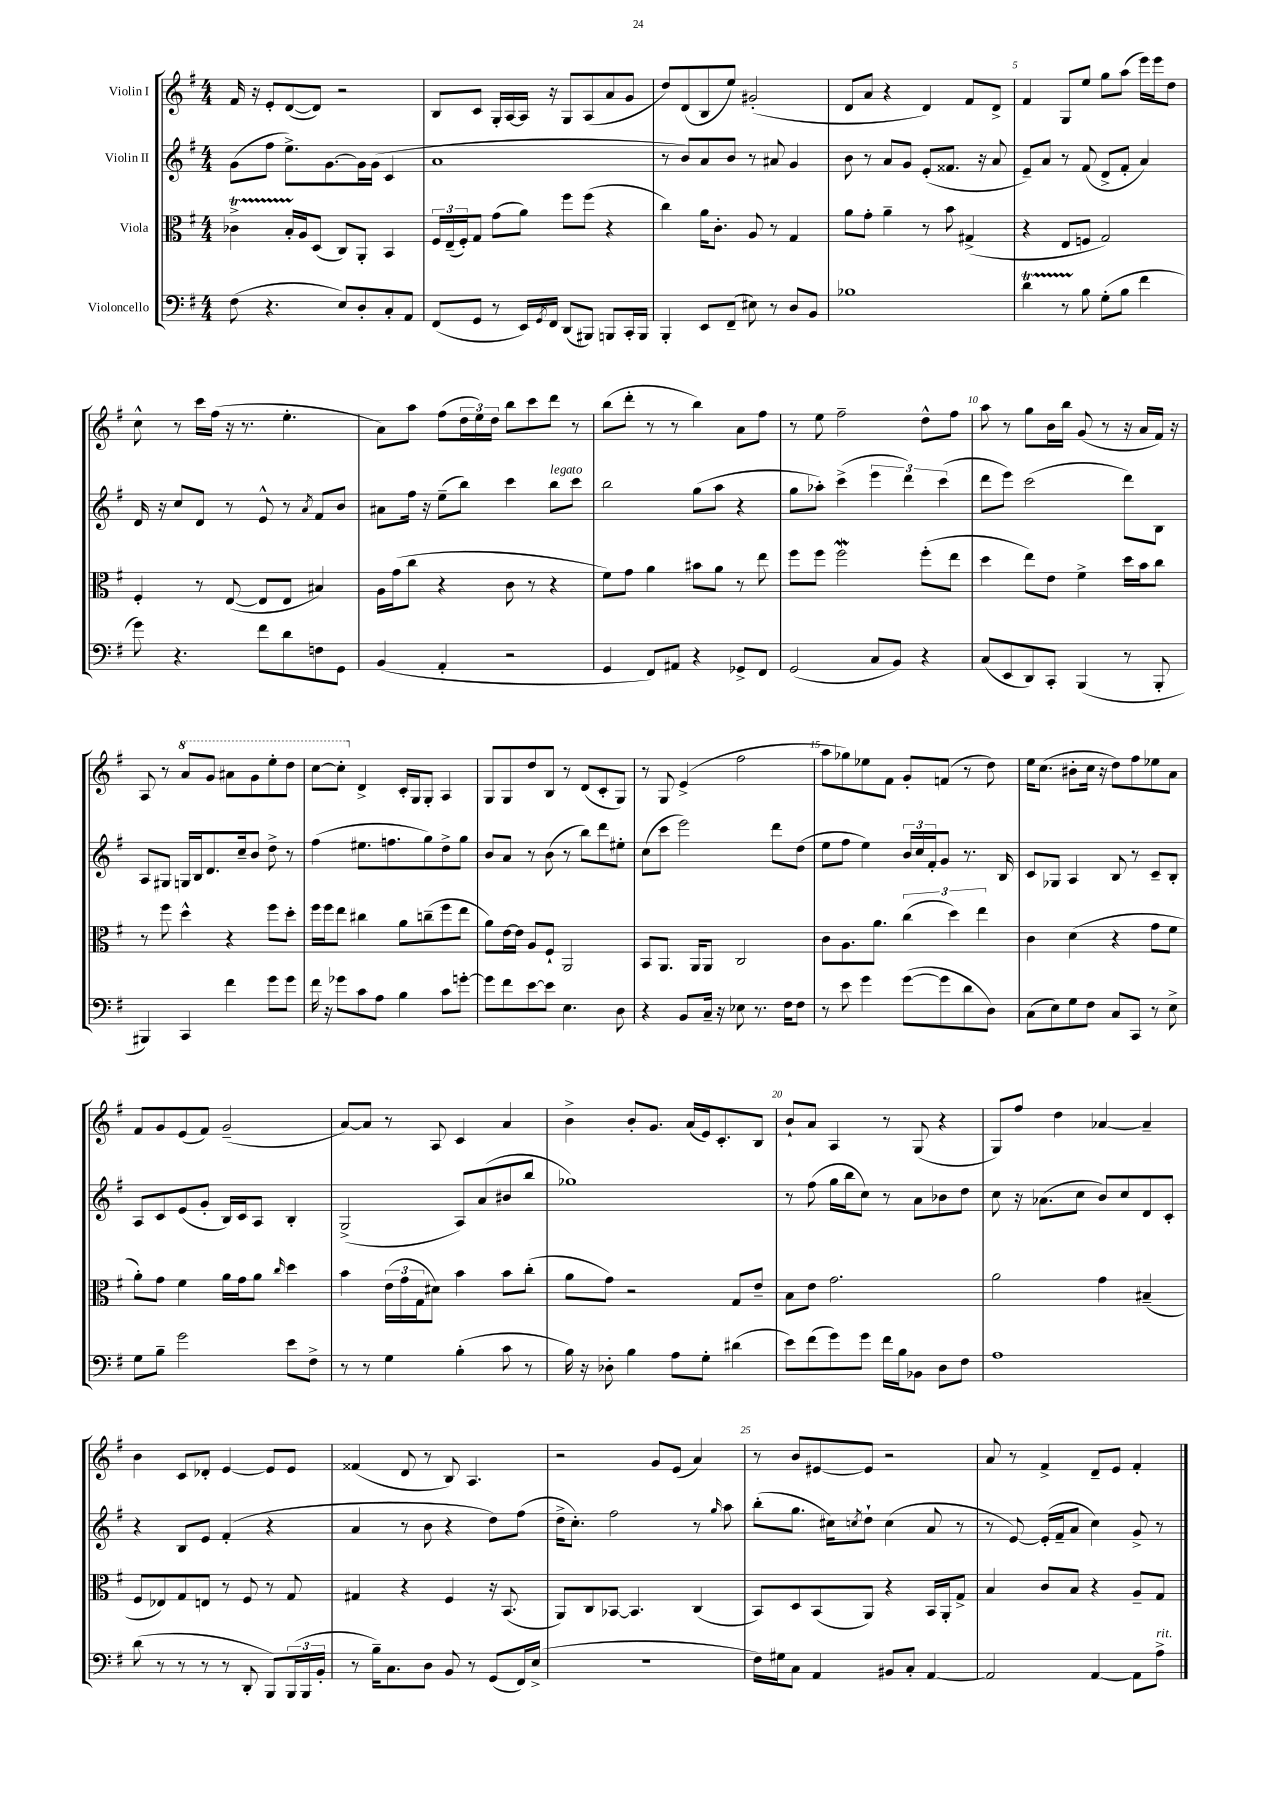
<<
\new StaffGroup <<
\new Staff = "s0" \with { instrumentName = "Violin I" } {
    \clef treble \key g \major \numericTimeSignature \time 4/4
    fis'16 r16 e'8-. d'8~( d'8) r2 |
    b8 c'8 g16-. a16~ a16 r16 g8 a8( a'8 g'8 |
    d''8) d'8( b8 e''8) gis'2-.( |
    d'8 a'8 r4 d'4) fis'8 d'8-> |
    fis'4 g8 e''8 g''8 a''8( e'''16) e'''16 d''8 |
    c''8-^ r8 c'''16 fis''16( r16 r8. e''4.-. |
    a'8) a''8 fis''8( \tuplet 3/2 { d''16 e''16) d''16 } b''8 c'''8 d'''8 r8 |
    b''8( d'''8-. r8 r8 b''4) a'8 fis''8 |
    r8 e''8 fis''2-- d''8-^ fis''8 |
    a''8 r8 g''8 b'16 b''16 g'8( r8 r16 a'16 fis'16) r16 |
    a8 r8 \ottava #1 a''8 g''8 ais''8 g''8 e'''8-. d'''8 |
    c'''8~ c'''8-. \ottava #0 d'4-> c'16-. g16 g8-. a4 |
    g8 g8 d''8 b8 r8 d'8( c'8-. g8) |
    r8 g8 e'4->( fis''2 |
    a''8 ges''8) ees''8 fis'8 g'8-. f'8( r8 d''8) |
    e''16 c''8.( bis'8-. c''16 r16 d''8) fis''8 ees''8 a'8 |
    fis'8 g'8 e'8( fis'8) g'2--( |
    a'8~) a'8 r8 a8 c'4 a'4 |
    b'4-> b'8-. g'8. a'16( e'16) c'8.-. b8 |
    b'8-! a'8 a4 r8 g8( r4 |
    g8) fis''8 d''4 aes'4~ aes'4-- |
    b'4 c'8 des'8-. e'4~ e'8 e'8 |
    fisis'4( d'8 r8 b8) a4. |
    r2 g'8 e'8( a'4) |
    r8 b'8 eis'8~ eis'8 r2 |
    a'8 r8 fis'4-> d'8-- e'8 fis'4-. \bar "|." |
}
\new Staff = "s1" \with { instrumentName = "Violin II" } {
    \clef treble \key g \major \numericTimeSignature \time 4/4
    g'8( fis''8 e''8.->) g'8.~ g'16 g'16( c'4 |
    a'1 |
    r8 b'8) a'8 b'8 r8 ais'8 g'4 |
    b'8 r8 a'8 g'8 e'8-.( fisis'8. r16 a'8 |
    e'8--) a'8 r8 fis'8( d'8-> fis'8-. a'4) |
    d'16 r16 c''8 d'8 r8 e'8-^ r8 \acciaccatura { a'8 } fis'8 b'8 |
    ais'8 fis''16 r16 e''8--( b''8) c'''4 b''8^\markup { \italic "legato" } c'''8 |
    b''2 g''8( a''8 r4 |
    g''8 aes''8-.) c'''4->( \tuplet 3/2 { e'''4 d'''4) c'''4( } |
    d'''8 e'''8) c'''2( d'''8) b8 |
    a8 gis8 g16 b16 d'8. c''16-- b'8 d''8-> r8 |
    fis''4( eis''8. f''8. g''8) d''8-> g''8 |
    b'8 a'8 r8 b'8( r8 b''8) d'''8 eis''8-. |
    c''8( c'''8 e'''2) d'''8 d''8( |
    e''8 fis''8 e''4) \tuplet 3/2 { b'16 c''16 fis'16-. } g'8 r8. b16 |
    c'8 ges8 a4 b8 r8 c'8-- b8-. |
    a8 c'8 e'8( g'8-. b16) c'16 a8 b4-. |
    g2->( a8) a'8( bis'8 b''8 |
    ges''1) |
    r8 fis''8( g''16 b''16 c''8) r8 a'8 bes'8 d''8 |
    c''8 r16 aes'8.( c''8 b'8) c''8 d'8 c'8-. |
    r4 b8 e'8 fis'4-.( r4 |
    a'4 r8 b'8 r4 d''8) fis''8( |
    d''16-> c''8.-.) fis''2 r8 \grace { g''16 } a''8 |
    b''8-.( g''8. cis''16) \acciaccatura { c''8 } d''8-! c''4( a'8 r8 |
    r8 e'8~) e'16-.( fis'16-- a'8 c''4) g'8-> r8 \bar "|." |
}
\new Staff = "s2" \with { instrumentName = "Viola" } {
    \clef alto \key g \major \numericTimeSignature \time 4/4
    ces'4->\startTrillSpan b16-. a16\stopTrillSpan d8( c8) a,8-. b,4 |
    \tuplet 3/2 { fis16 e16--( fis16-.) } g8 g'8( a'8) fis''8 fis''8( r4 |
    c''4) a'16 c'8.-. a8 r8 g4 |
    a'8 g'8-. a'4-- r8 b'8 gis4->( |
    r4 e8 f8 g2) |
    fis4-. r8 e8~( e8 e8 bis4) |
    a16 g'16( c''8 r4 c'8 r8 r4 |
    fis'8) g'8 a'4 bis'8 a'8 r8 e''8 |
    fis''8 fis''8 fis''2\mordent fis''8-.( e''8 |
    d''4 e''8) e'8 fis'4-> d''16 b'16 c''8 |
    r8 fis''8 d''4-^ r4 fis''8 d''8-. |
    fis''16 fis''16 e''8 cis''4 a'8 c''8--( fis''8 e''8 |
    a'8) e'16~ e'16 a8 fis8-! a,2 |
    b,8 a,8. a,16 a,8 c2 |
    c'8 a8. a'8. \tuplet 3/2 { c''4( d''4) e''4 } |
    c'4 d'4( r4 g'8 fis'8 |
    a'8-.) g'8 fis'4 a'16 g'16 a'8 \grace { c''16 } d''4 |
    b'4 \tuplet 3/2 { e'16( g'16 g16 } dis'8) b'4 b'8 c''8-.( |
    a'8 g'8) r2 g8 e'8-- |
    b8 e'8 g'2. |
    a'2 g'4 bis4--( |
    fis8 ees8) g8 e8 r8 fis8 r8 g8 |
    gis4 r4 fis4 r16 b,8.( |
    a,8) c8 bes,8~ bes,4. c4( |
    b,8) d8 b,8( a,8) r4 b,16 a,16-. g8-> |
    b4 c'8 b8 r4 a8-- g8 \bar "|." |
}
\new Staff = "s3" \with { instrumentName = "Violoncello" } {
    \clef bass \key g \major \numericTimeSignature \time 4/4
    fis8( r4. e8) d8-. c8-. a,8 |
    fis,8( g,8 r8 e,16) \acciaccatura { g,8 } fis,16 d,8( bis,,8) b,,8 c,16-. b,,16 |
    b,,4-. e,8 fis,8--( eis8) r8 d8 b,8 |
    bes1 |
    d'4\startTrillSpan r8 b8\stopTrillSpan g8-.( b8 fis'4 |
    g'8) r4. fis'8 d'8 f8 g,8 |
    b,4( a,4-. r2 |
    g,4 fis,8) ais,8 r4 ges,8-> fis,8 |
    g,2( c8 b,8) r4 |
    c8( e,8 d,8) c,8-. b,,4( r8 b,,8-. |
    bis,,4) c,4 fis'4 g'8 g'8 |
    fis'16 r16 ges'8 c'8 a8 b4 c'8 g'8~-. |
    g'8 fis'8 e'8~ e'8 e4. d8 |
    r4 b,8 c16-- r16 ees8 r8. fis16 fis8 |
    r8 e'8 g'4 g'8~( g'8 d'8 d8) |
    c8( e8) g8 fis8 c8 c,8 r8 e8-> |
    g8 b8-- g'2 e'8 fis8-> |
    r8 r8 g4 b4-.( c'8 r8 |
    b16) r16 des8-. b4 a8 g8-. dis'4( |
    e'8) fis'8( g'8) g'8 fis'16 b16 bes,8 d8 fis8 |
    a1 |
    d'8( r8 r8 r8 r8 d,8-. b,,8) \tuplet 3/2 { b,,16( b,,16 b,16-. } |
    r8 b16--) c8. d8 b,8 r8 g,8( fis,16) e16->( |
    R1 |
    fis16) gis16 c8 a,4 bis,8 c8-. a,4~ |
    a,2 a,4~ a,8 a8->^\markup { \italic "rit." } \bar "|." |
}
>>
>>
\layout { \context { \Score \override BarNumber.break-visibility = ##(#f #t #t) barNumberVisibility = #(every-nth-bar-number-visible 5) } }
